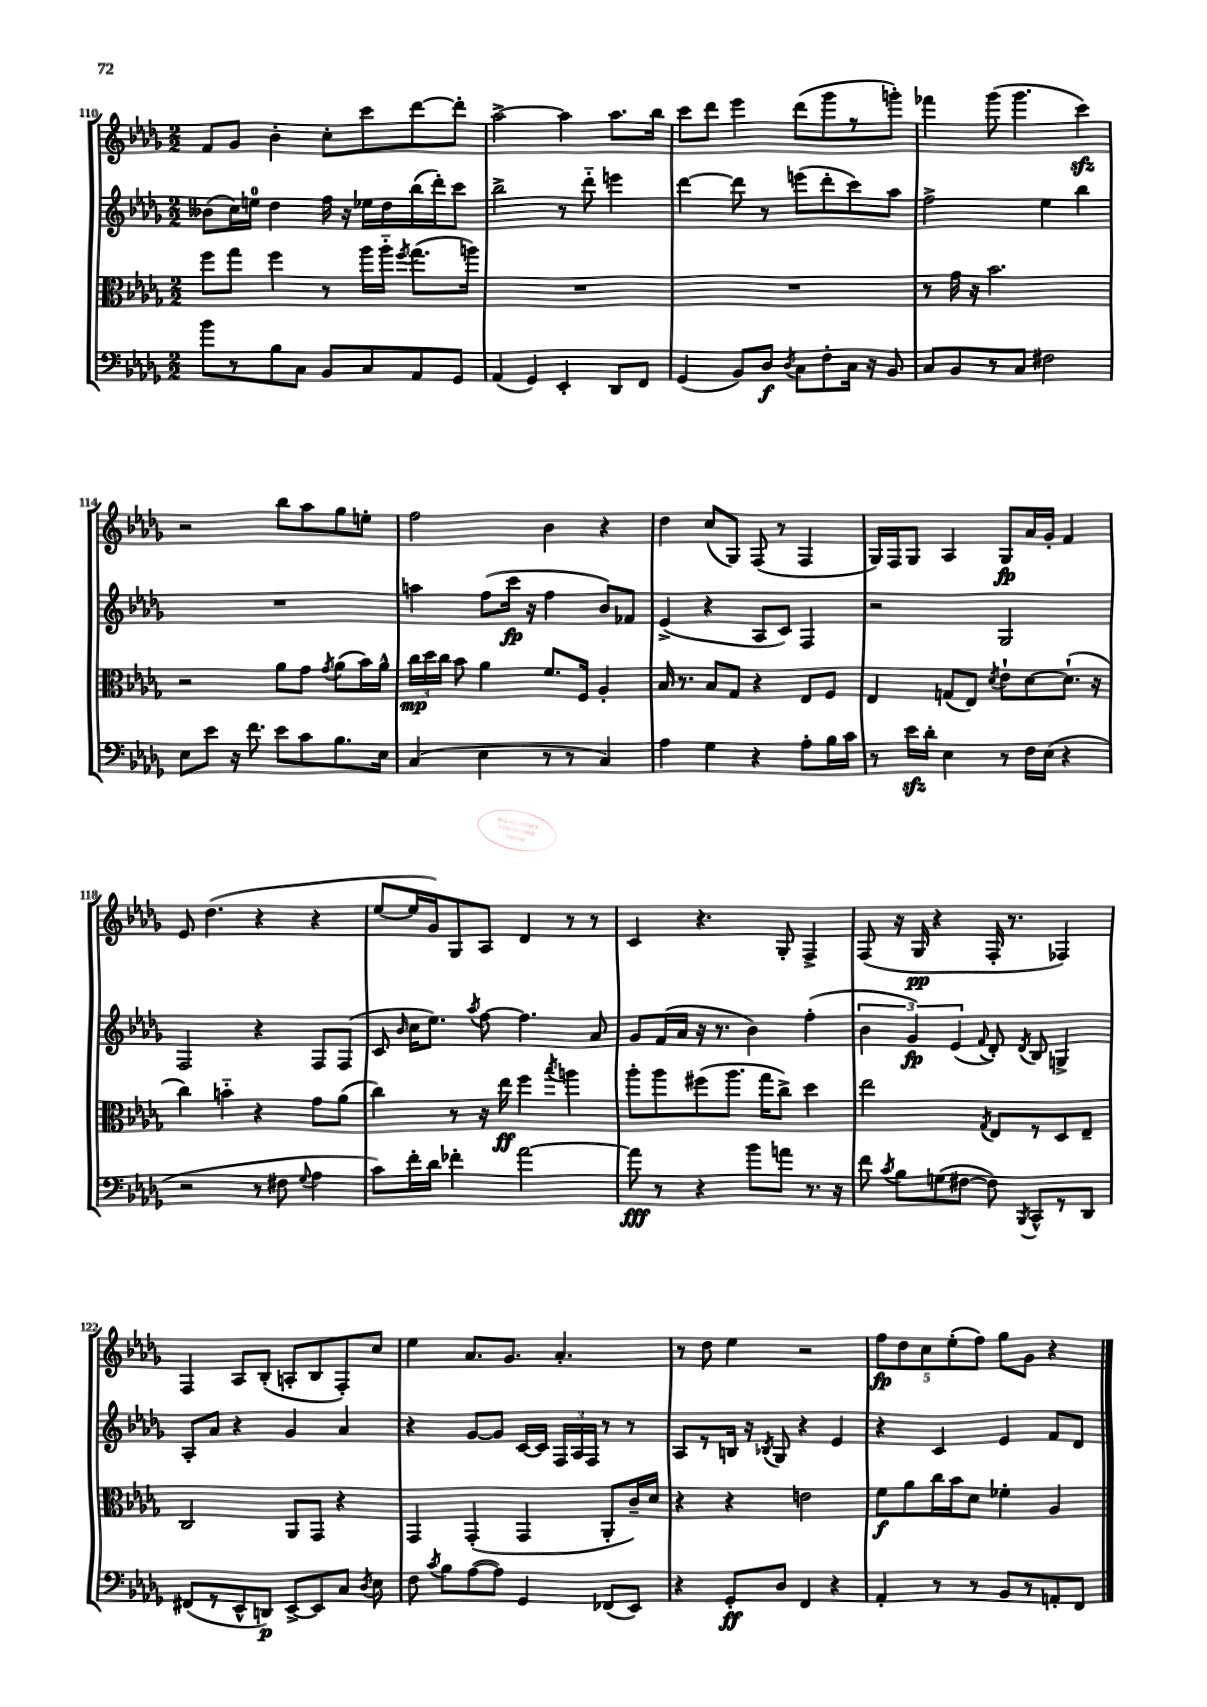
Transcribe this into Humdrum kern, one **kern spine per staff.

**kern	**dynam	**kern	**dynam	**kern	**dynam	**kern	**dynam
*part4	*part4	*part3	*part3	*part2	*part2	*part1	*part1
*staff4	*staff4	*staff3	*staff3	*staff2	*staff2	*staff1	*staff1
*clefF4	*	*clefC3	*	*clefG2	*	*clefG2	*
*k[b-e-a-d-g-]	*	*k[b-e-a-d-g-]	*	*k[b-e-a-d-g-]	*	*k[b-e-a-d-g-]	*
*M2/2	*	*M2/2	*	*M2/2	*	*M2/2	*
=110	=110	=110	=110	=110	=110	=110	=110
8b-\L	.	8ff\L	.	(8b--X\L	.	8f/L	.
8r	.	8gg-\J	.	16cc\L)	.	8g-/J	.
.	.	.	.	16een\JJ	.	.	.
8B-\	.	4ff\	.	4dd-\	.	4b-'\	.
8C\J	.	.	.	.	.	.	.
8BB-/L	.	8r	.	16ff\	.	8cc'\L	.
.	.	.	.	16r	.	.	.
8C/	.	16aa-\LL	.	16ee-X\LL	.	8ccc\	.
.	.	16aa-\JJ	.	16dd-\	.	.	.
.	.	8qff/	.	.	.	.	.
8AA-/	.	(8.gg-\L	.	(16bb-\	.	[8ddd-\	.
.	.	.	.	16ddd-'\J)	.	.	.
8GG-/J	.	.	.	8ccc\J	.	8ddd-'\J]	.
.	.	16aan\Jk)	.	.	.	.	.
=111	=111	=111	=111	=111	=111	=111	=111
(4AA-/	.	1r	.	2bb-^\	.	[2aa-^\	.
4GG-/)	.	.	.	.	.	.	.
4EE-'/	.	.	.	8r	.	4aa-\]	.
.	.	.	.	8ddd-\	.	.	.
8DD-/L	.	.	.	4eeen\	.	8.aa-\L	.
8FF/J	.	.	.	.	.	.	.
.	.	.	.	.	.	16bb-\Jk	.
=112	=112	=112	=112	=112	=112	=112	=112
(4GG-/	.	1r	.	[4ddd-\	.	8ccc\L	.
.	.	.	.	.	.	8ddd-\J	.
8BB-/L)	.	.	.	8ddd-\]	.	4eee-\	.
8D-/J	f	.	.	8r	.	.	.
8qD-/	.	.	.	.	.	.	.
8C\L	.	.	.	(8eeen\L	.	(8ddd-\L	.
8F'\	.	.	.	8ddd-'\	.	8ggg-\	.
16C\Jk	.	.	.	8ccc\)	.	8r	.
16r	.	.	.	.	.	.	.
8BB-/	.	.	.	8aa-\J	.	8gggn'\J)	.
=113	=113	=113	=113	=113	=113	=113	=113
8C/L	.	8r	.	2ff^\	.	4fff-X\	.
8BB-/	.	16g-\	.	.	.	.	.
.	.	16r	.	.	.	.	.
8r	.	2.b-\	.	.	.	(8ggg-\	.
8C/J	.	.	.	.	.	4.ggg-\	.
2F#X\	.	.	.	4ee-\	.	.	.
.	.	.	.	4bb-\	.	4ccczz\)	.
!!LO:LB:g=z
=114	=114	=114	=114	=114	=114	=114	=114
8E-\L	.	2r	.	1r	.	2r	.
8e-\J	.	.	.	.	.	.	.
16r	.	.	.	.	.	.	.
8.f\	.	.	.	.	.	.	.
8e-\L	.	8a-\L	.	.	.	8bb-\L	.
8c\	.	8g-\J	.	.	.	8aa-\	.
.	.	8qg-/	.	.	.	.	.
8.B-\	.	(8a-\L	.	.	.	8gg-\	.
.	.	16b-\L)	.	.	.	8een'\J	.
16E-\Jk	.	16a-^^\JJ	.	.	.	.	.
=115	=115	=115	=115	=115	=115	=115	=115
(4C/	.	24cc\LL	mp	4aan\	.	2ff\	.
.	.	24dd-\	.	.	.	.	.
.	.	24cc\JJ	.	.	.	.	.
.	.	8b-\	.	.	.	.	.
4E-\	.	4a-\	.	(8ff\L	.	.	.
.	.	.	.	16ccc\Jk	fp	.	.
.	.	.	.	16r	.	.	.
8r	.	8.f/L	.	4ff\	.	4b-\	.
8r	.	.	.	.	.	.	.
.	.	16F/Jk	.	.	.	.	.
4C/)	.	4A-'/	.	8b-/L)	.	4r	.
.	.	.	.	8f-X/J	.	.	.
=116	=116	=116	=116	=116	=116	=116	=116
4A-\	.	16B-/	.	(4e-^/	.	4dd-\	.
.	.	8.r	.	.	.	.	.
4G-\	.	8B-/L	.	4r	.	(8cc/L	.
.	.	8G-/J	.	.	.	8G-/J)	.
4r	.	4r	.	8A-/L	.	(8F/	.
.	.	.	.	8c/J)	.	8r	.
8A-'\L	.	8E-/L	.	4F/	.	4F/	.
16B-\L	.	8F/J	.	.	.	.	.
16c\JJ	.	.	.	.	.	.	.
=117	=117	=117	=117	=117	=117	=117	=117
8r	.	4E-/	.	2r	.	16G-/LL)	.
.	.	.	.	.	.	16F/J	.
16e-zz\LL	.	.	.	.	.	8G-/J	.
16d-'\JJ	.	.	.	.	.	.	.
4E-\	.	(8Gn/L	.	.	.	4A-/	.
.	.	8E-/J)	.	.	.	.	.
.	.	8qd-/	.	.	.	.	.
8r	.	8e-`\L	.	2G-/	.	8G-/L	fp
16F\LL	.	[8d-\	.	.	.	16a-/L	.
(16E-\JJ	.	.	.	.	.	16g-'/JJ	.
4r	.	(8.d-`\J]	.	.	.	4f/	.
.	.	16r	.	.	.	.	.
!!LO:LB:g=z
=118	=118	=118	=118	=118	=118	=118	=118
2r	.	4cc\)	.	2F/	.	8e-/	.
.	.	.	.	.	.	(4.dd-\	.
.	.	4bn\	.	.	.	.	.
8r	.	4r	.	4r	.	4r	.
8F#X\	.	.	.	.	.	.	.
8qqG-/	.	.	.	.	.	.	.
4A-\	.	8g-\L	.	8F/L	.	4r	.
.	.	(8a-\J	.	(8F/J	.	.	.
=119	=119	=119	=119	=119	=119	=119	=119
8c\L)	.	4cc\)	.	8c/	.	[8ee-/L	.
.	.	.	.	16qqb-/	.	.	.
16f'\L	.	.	.	16cc\KL	.	16ee-/L]	.
16d-\JJ	.	.	.	8.ee-\J)	.	16g-/J)	.
4f-X'\	.	8r	.	.	.	8G-/	.
.	.	.	.	8qaa-/	.	.	.
.	.	16r	.	[8ff\	.	8A-/J	.
.	.	16ee-\	ff	.	.	.	.
[2a-\	.	4ff\	.	4.ff\]	.	4d-/	.
.	.	8qbb-/	.	.	.	.	.
.	.	4aan\	.	.	.	8r	.
.	.	.	.	8a-/	.	8r	.
=120	=120	=120	=120	=120	=120	=120	=120
8a-\]	fff	8aa-'\L	.	8g-/L	.	4c/	.
8r	.	8aa-\	.	(16f/L	.	.	.
.	.	.	.	16a-/JJ	.	.	.
4r	.	(8ff#X\	.	16r	.	4.r	.
.	.	.	.	8.r	.	.	.
.	.	8.aa-\J	.	.	.	.	.
8b-\L	.	.	.	4b-\)	.	.	.
.	.	16gg-\KL	.	.	.	.	.
8an\J	.	8cc^\J)	.	.	.	8G-'/	.
8.r	.	4dd-\	.	(4ff'\	.	4F^/	.
16r	.	.	.	.	.	.	.
=121	=121	=121	=121	=121	=121	=121	=121
8f\	.	2ee-\	.	6b-\	.	(8F/	.
8qc/	.	.	.	.	.	.	.
8B-\L	.	.	.	.	.	16r	.
.	.	.	.	6g-/)	fp	.	.
.	.	.	.	.	.	16G-/	pp
(8Gn\	.	.	.	.	.	4r	.
.	.	.	.	(6e-/	.	.	.
[8F#X\J	.	.	.	.	.	.	.
.	.	8qG-/	.	8qqf/	.	.	.
8F#\])	.	8E-/L	.	8d-'/)	.	16F'/	.
.	.	.	.	.	.	8.r	.
8qBBB-/	.	.	.	8qd-/	.	.	.
8CC^^/L	.	8r	.	8B-/	.	.	.
8r	.	8D-/	.	4Gn^/	.	4F-X/)	.
8DD-/J	.	8E-~/J	.	.	.	.	.
!!LO:LB:g=z
=122	=122	=122	=122	=122	=122	=122	=122
(8FF#X/L	.	2C/	.	8A-'/L	.	4F/	.
8r	.	.	.	8a-/J	.	.	.
8EE-^^/	.	.	.	4r	.	8A-/L	.
8DDn/J)	p	.	.	.	.	(8B-'/J	.
[8EE-^/L	.	8AA-/L	.	4g-/	.	8An'/L	.
8EE-/]	.	8GG-/J	.	.	.	8B-/	.
8C/J	.	4r	.	4a-/	.	8F'/)	.
8qD-/	.	.	.	.	.	.	.
8E-\	.	.	.	.	.	8cc/J	.
=123	=123	=123	=123	=123	=123	=123	=123
8F\	.	4GG-/	.	4r	.	4ee-\	.
8qc/	.	.	.	.	.	.	.
8B-\L	.	.	.	.	.	.	.
([8A-\	.	(4GG-'/	.	[8g-/L	.	8.a-/L	.
8A-\J])	.	.	.	8g-/J]	.	.	.
.	.	.	.	.	.	8.g-/J	.
4GG-/	.	4GG-/	.	[16c/LL	.	.	.
.	.	.	.	16c/JJ]	.	.	.
.	.	.	.	24F/LL	.	4.a-'/	.
.	.	.	.	24A-/	.	.	.
.	.	.	.	24F/JJ	.	.	.
(8FF-X/L	.	8AA-'/L	.	8r	.	.	.
8EE-/J)	.	16c~/L)	.	8r	.	.	.
.	.	16d-/JJ	.	.	.	.	.
=124	=124	=124	=124	=124	=124	=124	=124
4r	.	4r	.	8A-/L	.	8r	.
.	.	.	.	8r	.	8dd-\	.
8GG-'/L	ff	4r	.	16Bn/Jk	.	4ee-\	.
.	.	.	.	16r	.	.	.
.	.	.	.	8qB-X/	.	.	.
8D-/J	.	.	.	8G-/	.	.	.
4FF/	.	2en\	.	4r	.	2r	.
4r	.	.	.	4e-/	.	.	.
=125	=125	=125	=125	=125	=125	=125	=125
4AA-'/	.	8f\L	f	4r	.	10ff\L	fp
.	.	.	.	.	.	10dd-\	.
.	.	8a-\	.	.	.	.	.
.	.	.	.	.	.	10cc\	.
8r	.	16cc\L	.	4c/	.	.	.
.	.	.	.	.	.	(10ee-'\	.
.	.	16b-\J	.	.	.	.	.
8r	.	8d-\J	.	.	.	.	.
.	.	.	.	.	.	10ff\J)	.
8BB-/L	.	4f-X'\	.	4e-/	.	8gg-\L	.
8r	.	.	.	.	.	8g-\J	.
8AAn'/	.	4A-/	.	8f/L	.	4r	.
8FF/J	.	.	.	8d-/J	.	.	.
==	==	==	==	==	==	==	==
*-	*-	*-	*-	*-	*-	*-	*-
